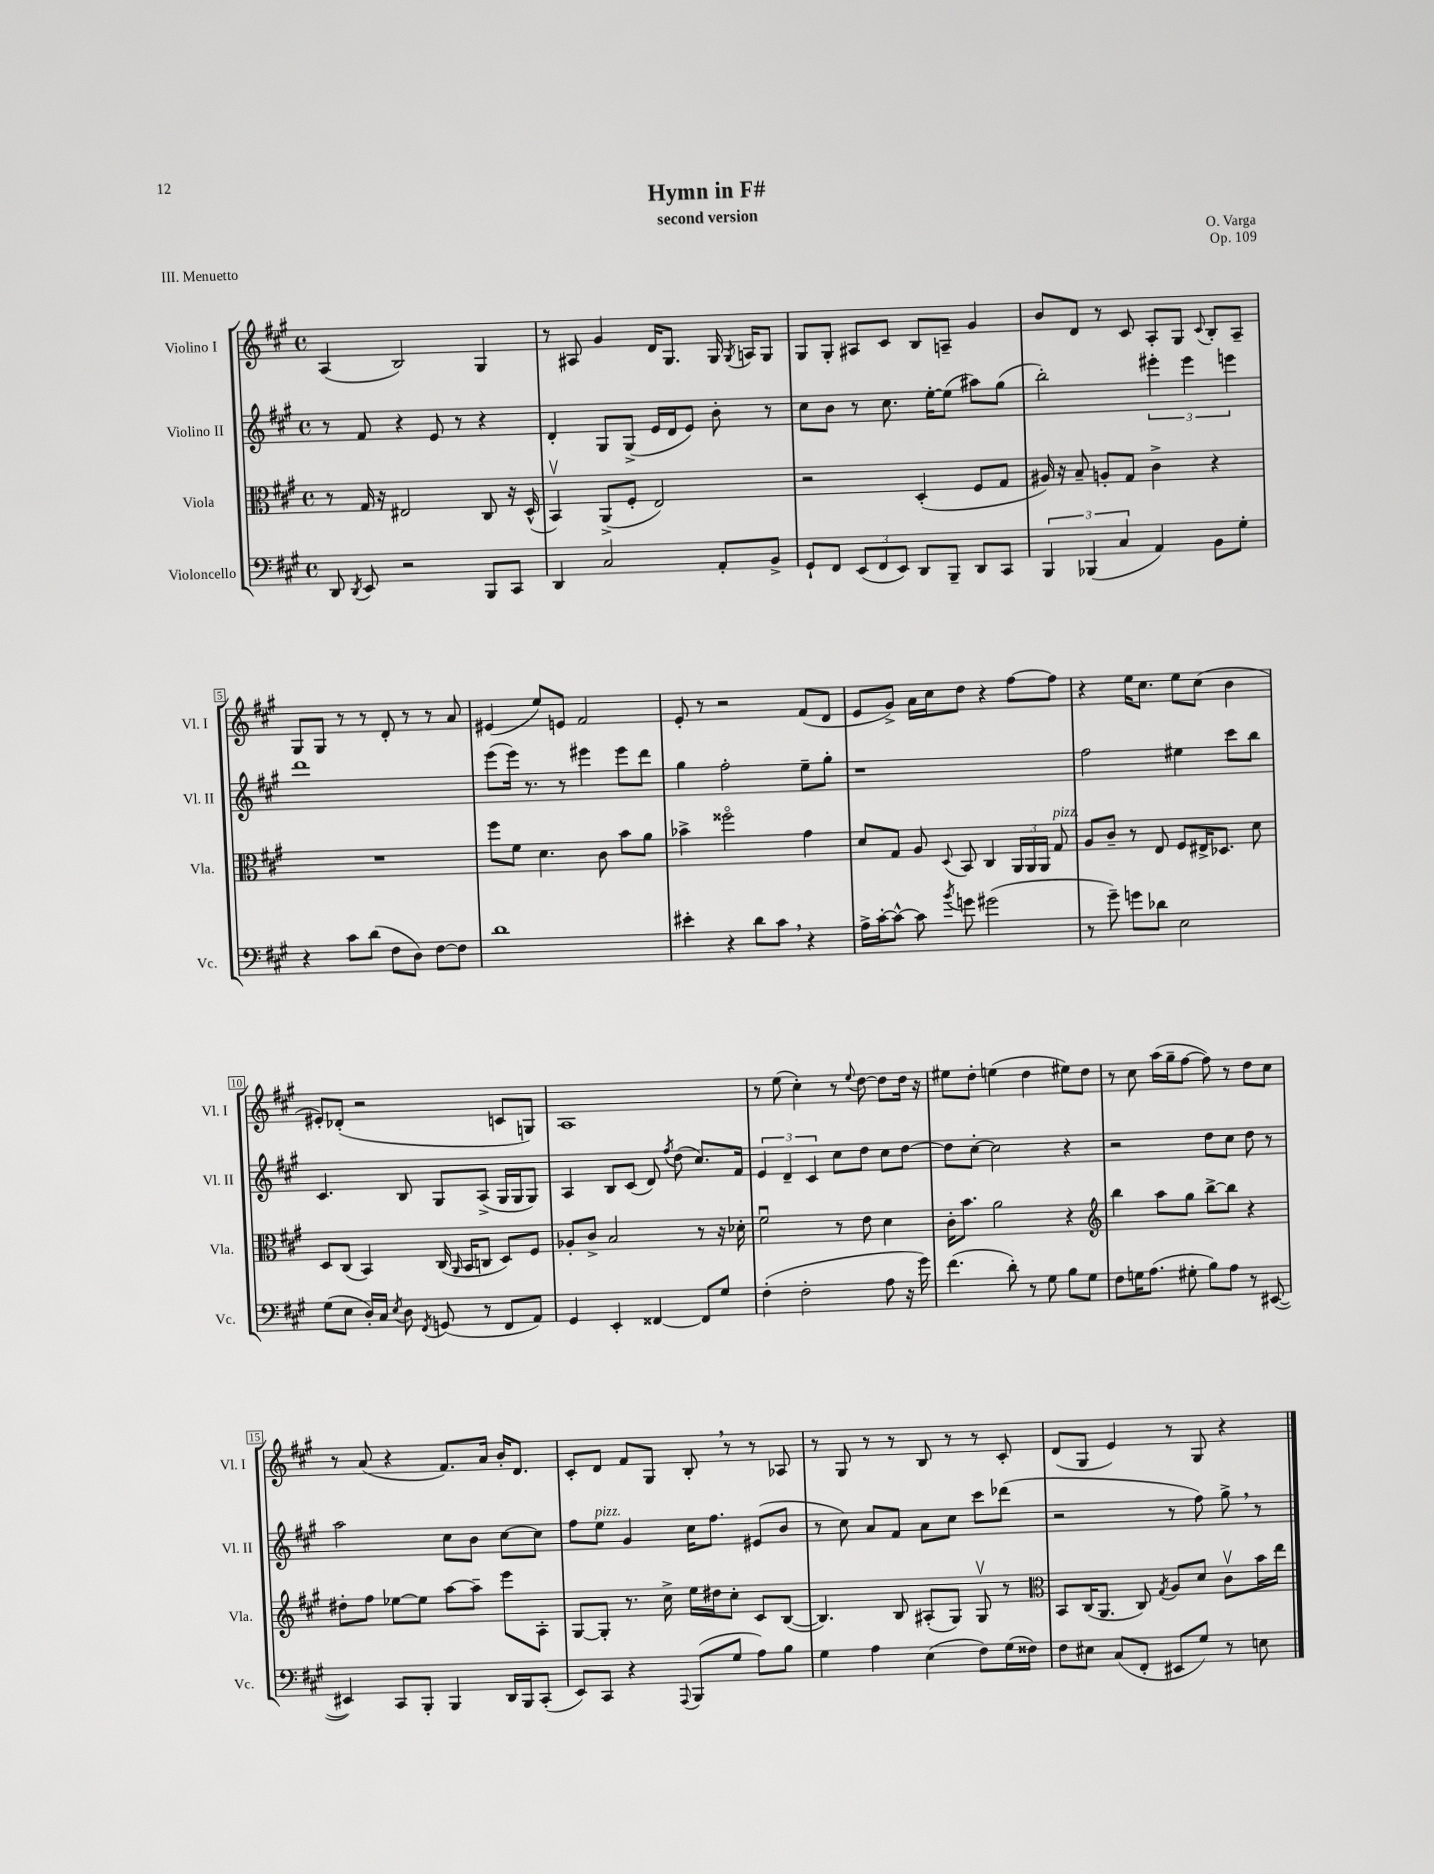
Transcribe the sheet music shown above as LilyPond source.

\header { title = "Hymn in F#" composer = "O. Varga" subtitle = "second version" opus = "Op. 109" piece = "III. Menuetto" }
<<
\new StaffGroup <<
\new Staff = "s0" \with { instrumentName = "Violino I" shortInstrumentName = "Vl. I" } {
    \clef treble \key a \major \defaultTimeSignature \time 4/4
    \autoBeamOff a4( b2) gis4 |
    r8 ais8 gis'4 d'16[ gis8.] gis16 \acciaccatura { gis8 } a16[ gis8] |
    gis8[ gis8]-. ais8[ cis'8] b8[ a8]-- gis'4 |
    b'8[ d'8] r8 cis'8 a8[-. gis8] \appoggiatura { cis'8 } b8[-. a8]-- |
    gis8[ gis8] r8 r8 d'8-. r8 r8 a'8 |
    eis'4( e''8[) e'8] fis'2 |
    e'8-. r8 r2 fis'8[( d'8] |
    e'8[ gis'8]->) a'16[ cis''16 d''8] r4 fis''8[~ fis''8] |
    r4 e''16[ cis''8.] e''8[ cis''8]( b'4 |
    eis'8[-.) des'8]-.( r2 c'8[ g8]) |
    a1 |
    r8 e''8( cis''4-.) r8 \appoggiatura { e''8 } d''8~ d''8[ d''16] r16 |
    eis''8[ d''8]-. e''4( d''4 eis''8[) d''8] |
    r8 cis''8 a''16[( gis''16-- fis''8]~ fis''8) r8 d''8[ cis''8] |
    r8 a'8( r4 fis'8.[) a'16] b'16[-. d'8.] |
    cis'8[-. d'8] fis'8[ gis8] b8-. \breathe r8 r8 aes8 |
    r8 gis8 r8 r8 b8 r8 r8 cis'8-. |
    d'8[( gis8] e'4) r8 gis8 r4 \bar "|." |
}
\new Staff = "s1" \with { instrumentName = "Violino II" shortInstrumentName = "Vl. II" } {
    \clef treble \key a \major \defaultTimeSignature \time 4/4
    \autoBeamOff r8 fis'8 r4 e'8 r8 r4 |
    d'4-. gis8[ gis8]->( e'16[ d'16 e'8]) b'8-. r8 |
    cis''8[ b'8] r8 cis''8. e''16[~-. e''8]( ais''8[) gis''8]( |
    b''2-.) \tuplet 3/2 { eis'''4-. eis'''4 e'''4 } |
    d'''1 |
    e'''8[( e'''16]) r8. r8 eis'''4 eis'''8[ d'''8] |
    gis''4 fis''2-. e''8[-- gis''8]-. |
    r1 |
    fis''2 eis''4 cis'''8[ b''8] |
    cis'4. b8 gis8[ a8]->( gis16[ gis16 gis8]) |
    a4 b8[ cis'8]( d'8) \acciaccatura { fis''8 } d''8( cis''8.[) fis'16] |
    \tuplet 3/2 { e'4 d'4-- cis'4 } cis''8[ d''8] cis''8[ d''8]~ |
    d''8[ cis''8]~-. cis''2 r4 |
    r2 d''8[ cis''8] d''8 r8 |
    a''2 cis''8[ b'8] cis''8[~ cis''8] |
    fis''8[ e''8]^\markup { \italic "pizz." } gis'4 cis''16[ fis''8.] eis'8[( b'8] |
    r8 cis''8) a'8[ fis'8] a'8[ cis''8] cis'''8[ des'''8]( |
    r2 r8 fis''8) gis''8-> \breathe r8 \bar "|." |
}
\new Staff = "s2" \with { instrumentName = "Viola" shortInstrumentName = "Vla." } {
    \clef alto \key a \major \defaultTimeSignature \time 4/4
    \autoBeamOff r8 gis16 r16 eis2 cis8 r16 d16-^( |
    b,4\upbow) a,8[->( fis8]-. e2) |
    r2 d4-.( fis8[ gis8] |
    ais16) r16 b8-- a8[-. gis8] cis'4-> r4 |
    R1 |
    fis''8[ fis'8] d'4. cis'8 b'8[ a'8] |
    bes'4-> fisis''2\flageolet gis'4 |
    d'8[ gis8] a8 \appoggiatura { d8 } b,8 cis4 \tuplet 3/2 { a,16[ a,16 a,16] } gis8^\markup { \italic "pizz." } |
    a8[ cis'8]-- r8 e8 fis8[ eis16-> des8.] d'8 |
    d8[ cis8]( b,4) cis16( \grace { a,16 } b,16[ c8] d8[) fis8] |
    aes8[-. cis'8]-> b2 r8 r16 des'16-. |
    fis'2\downbow r8 e'8 d'4 |
    cis'16[-. b'8.] a'2 r4 |
    \clef treble b''4 a''8[ gis''8] b''8[~-> b''8] r4 |
    dis''8[-. fis''8] ees''8[~ ees''8] a''8[~ a''8]-- e'''8[ a8]-. |
    gis8[~ gis8]-. r8. cis''16-> e''16[ dis''16 cis''8]-. cis'8[ b8]~( |
    b4.) b8 ais8[-.( gis8]) gis8\upbow r8 |
    \clef alto b,8[ cis16( a,8.] cis8) \acciaccatura { gis8 } a8[ d'8] cis'8[\upbow b'16 e''16] \bar "|." |
}
\new Staff = "s3" \with { instrumentName = "Violoncello" shortInstrumentName = "Vc." } {
    \clef bass \key a \major \defaultTimeSignature \time 4/4
    \autoBeamOff d,8 \acciaccatura { d,8 } e,8 r2 b,,8[ cis,8] |
    d,4 cis2 a,8[-. b,8]-> |
    gis,8[-! fis,8] \tuplet 3/2 { e,8[( fis,8 e,8]) } d,8[ b,,8]-- d,8[ cis,8] |
    \tuplet 3/2 { b,,4 bes,,4( cis4 } a,4) b,8[ gis8]-. |
    r4 cis'8[ d'8]( fis8[ d8]) fis8[~ fis8] |
    d'1 |
    eis'4-. r4 d'8[ cis'8] \breathe r4 |
    a16[-> cis'16~-. cis'8]~-^ cis'8 \acciaccatura { b'8 } g'8 gis'2( |
    r8 gis'8--) g'8[ des'8] e2 |
    gis8[( e8] d16[-.) cis16] \acciaccatura { e8 } d8 \acciaccatura { fis,8 } g,8( r8 fis,8[ a,8]) |
    gis,4 e,4-. fisis,4~ fisis,8[ gis8] |
    fis4-.( fis2-. a8 r16 gis'16) |
    fis'4.( d'8-.) r8 gis8 b8[ gis8] |
    fis8[ g16 a8.]( gis8-. b8[) a8] r8 eis,8~( |
    eis,4) cis,8[ b,,8]-. b,,4 d,16[ b,,16 cis,8]-.( |
    e,8[) cis,8] r4 \appoggiatura { a,,8 } b,,8[( gis8] a8[) b8] |
    gis4 a4 e4( fis8[) gis16( fisis16]) |
    fis8[ eis8] cis8[( fis,8]-. eis,8[ gis8]) r8 e8 \bar "|." |
}
>>
>>
\layout { \context { \Score \override BarNumber.stencil = #(make-stencil-boxer 0.1 0.3 ly:text-interface::print) } }
